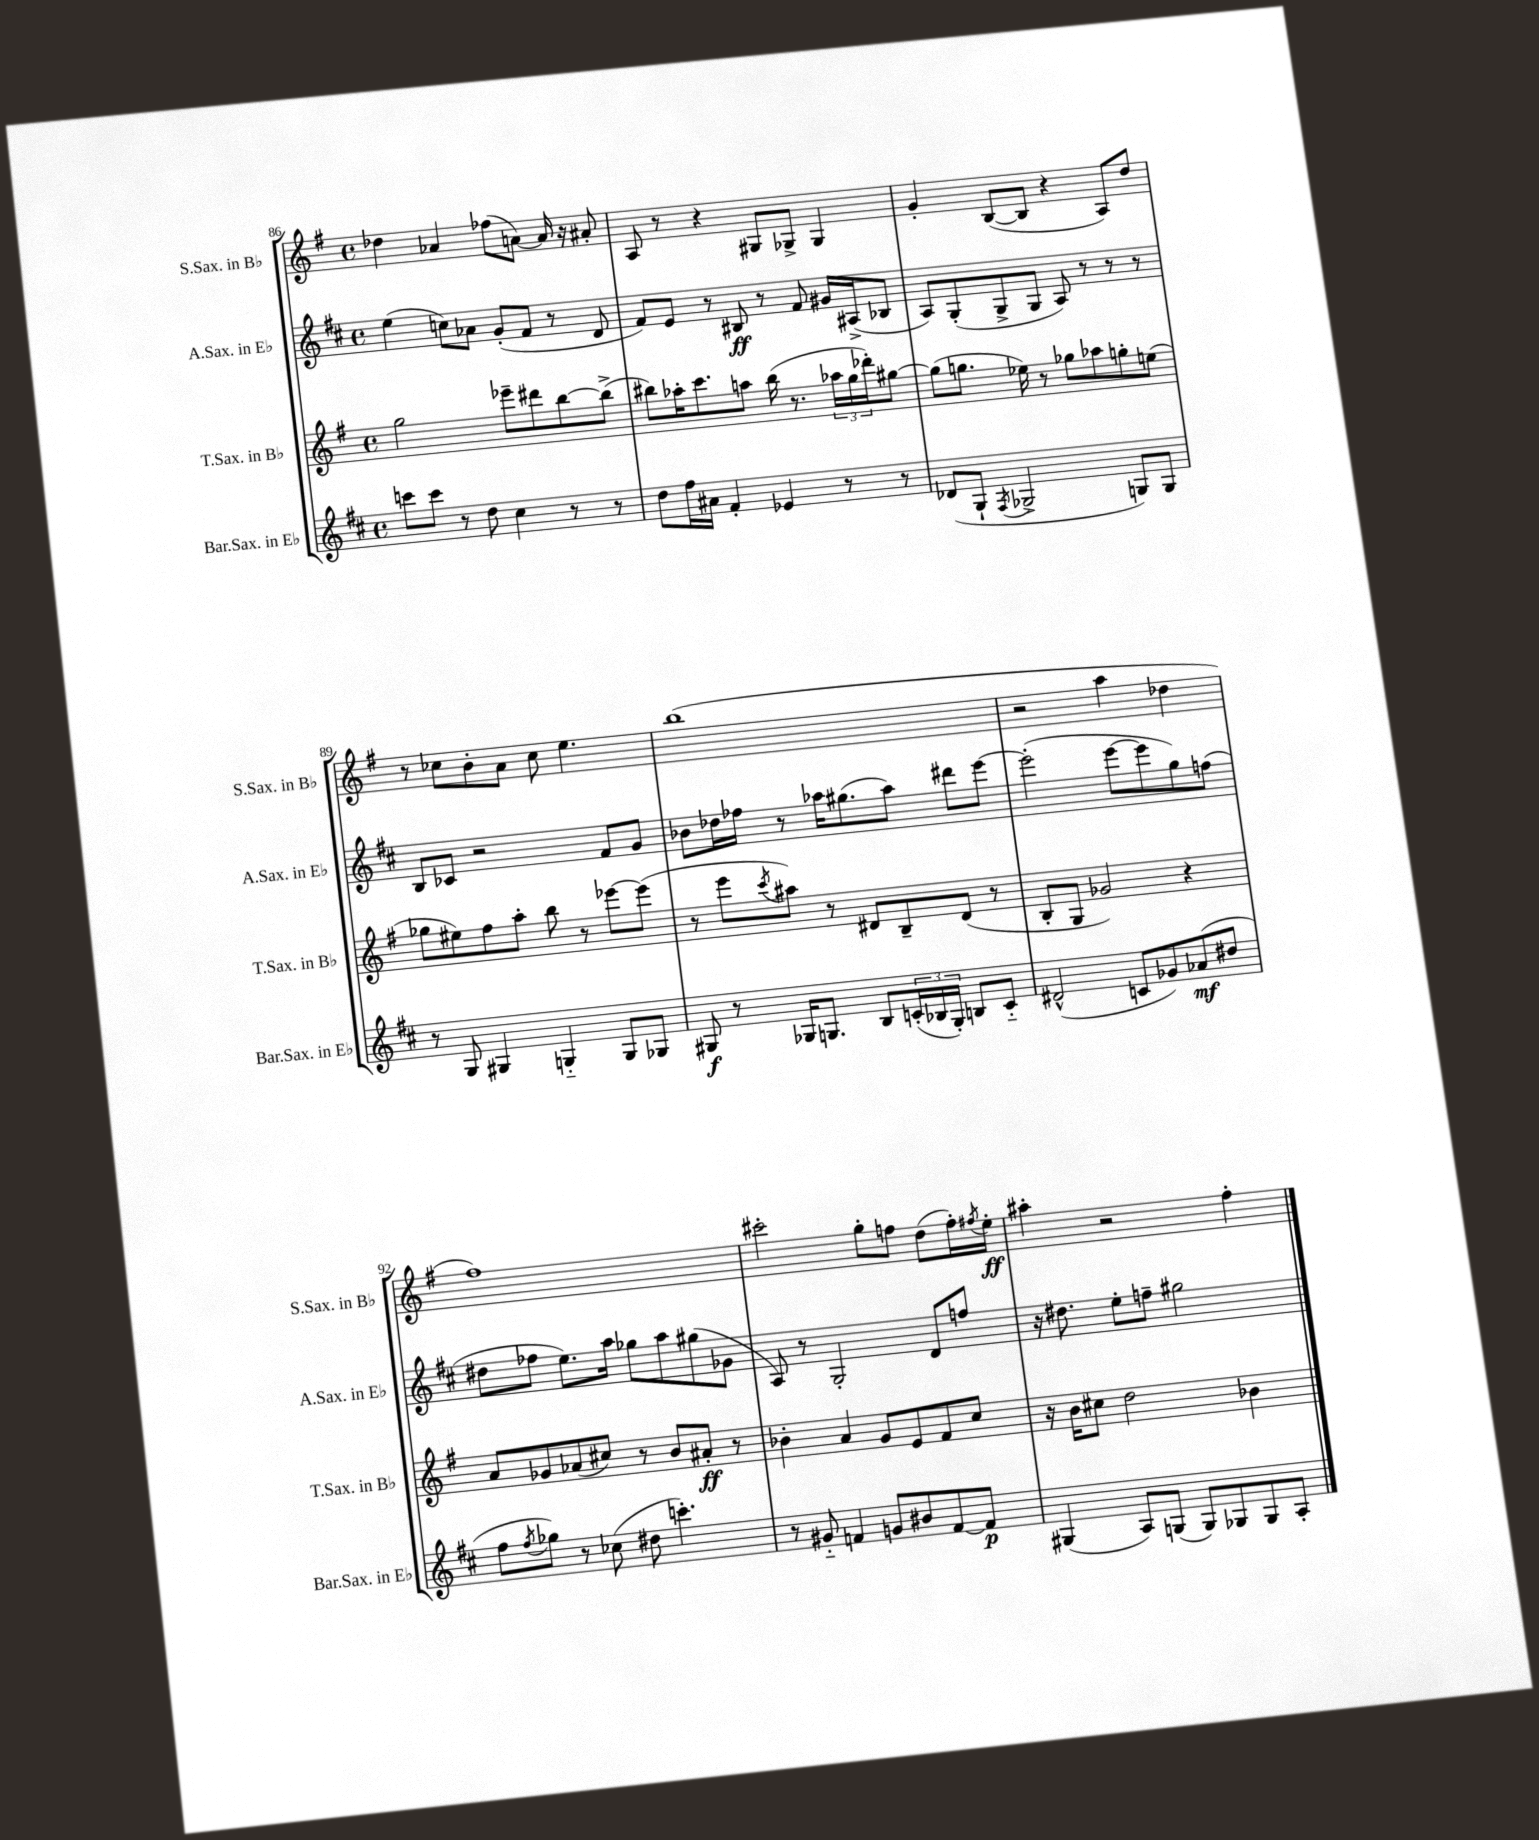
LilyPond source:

<<
\new StaffGroup <<
\new Staff = "s0" \with { instrumentName = "S.Sax. in Bb" shortInstrumentName = "S.Sax. in Bb" } {
    \clef treble \key g \major \defaultTimeSignature \time 4/4
    des''4 aes'4 fes''8( a'8~) a'16 r16 ais'8-. |
    a8 r8 r4 gis8 ges8-> ges4 |
    g'4-. b8~( b8 r4 a8) d''8 |
    r8 ces''8 b'8-. a'8 ces''8 e''4. |
    b''1( |
    r2 a''4 des''4 |
    fis''1) |
    cis'''2-. g''8-. f''8 d''8( f''16-.) \acciaccatura { fis''8 } e''16-.\ff |
    ais''4-. r2 fis''4-. \bar "|." |
}
\new Staff = "s1" \with { instrumentName = "A.Sax. in Eb" shortInstrumentName = "A.Sax. in Eb" } {
    \clef treble \key d \major \defaultTimeSignature \time 4/4
    e''4( c''8) aes'8 g'8-.( fis'8 r8 d'8 |
    fis'8) e'8 r8 bis8\ff r8 fis'8 gis'16 ais16->( bes8 |
    a8) g8-.( g8-> g8 a8) r8 r8 r8 |
    b8 ces'8 r2 fis'8 g'8 |
    bes'8 des''16 fes''16 r8 aes''16 gis''8.( aes''8) dis'''8 e'''8~ |
    e'''2-.( e'''8~ e'''8 g''8) f''8( |
    dis''8 fes''8 e''8.) a''16 ges''8 a''8 gis''8( ges'8 |
    a8) r8 g2-. d'8 f''8 |
    r16 dis''8. e''8-. f''8-- gis''2 \bar "|." |
}
\new Staff = "s2" \with { instrumentName = "T.Sax. in Bb" shortInstrumentName = "T.Sax. in Bb" } {
    \clef treble \key g \major \defaultTimeSignature \time 4/4
    g''2 ees'''8-- dis'''8 b''8~ b''8->( |
    bis''8) aes''16-. c'''8. a''8 bis''16( r8. \tuplet 3/2 { aes''16 g''16 des'''16-.) } gis''8~ |
    gis''8( g''8. ees''16) r8 ges''8 aes''8 g''8-. e''8( |
    ges''8 eis''8) fis''8 a''8-. b''8 r8 ees'''8~ ees'''8( |
    r8 e'''8 \acciaccatura { c'''8 } ais''8) r8 dis'8 b8-- dis'8( r8 |
    b8-. g8 ges'2) r4 |
    a'8 ges'8 aes'8( cis''8) r8 b'8 ais'8-.\ff r8 |
    bes'4-. a'4 g'8 e'8 fis'8 c''8 |
    r16 b'16 cis''8 d''2 bes'4 \bar "|." |
}
\new Staff = "s3" \with { instrumentName = "Bar.Sax. in Eb" shortInstrumentName = "Bar.Sax. in Eb" } {
    \clef treble \key d \major \defaultTimeSignature \time 4/4
    c'''8 c'''8 r8 d''8 cis''4 r8 r8 |
    d''8 fis''16 ais'16 fis'4-. ees'4 r8 r8 |
    des'8( g8-! \acciaccatura { fis8 } ges2-> g8) g8 |
    r8 g8 gis4 g4-_ g8 ges8 |
    gis8\f r8 ges16 g8. b8 \tuplet 3/2 { c'16-.( bes16 g16-.) } b8 c'8-_ |
    dis'2-^( c'8 ges'8) aes'8\mf( dis''8 |
    fis''8 \acciaccatura { fis''8 } ges''8) r8 ces''8( dis''8 c'''4.-.) |
    r8 gis'8-_ f'4 g'8 bis'8 f'8~ f'8\p |
    gis4( a8) g8( g8) ges8 ges8 a8-. \bar "|." |
}
>>
>>
\layout { \context { \Score currentBarNumber = #86 } }
